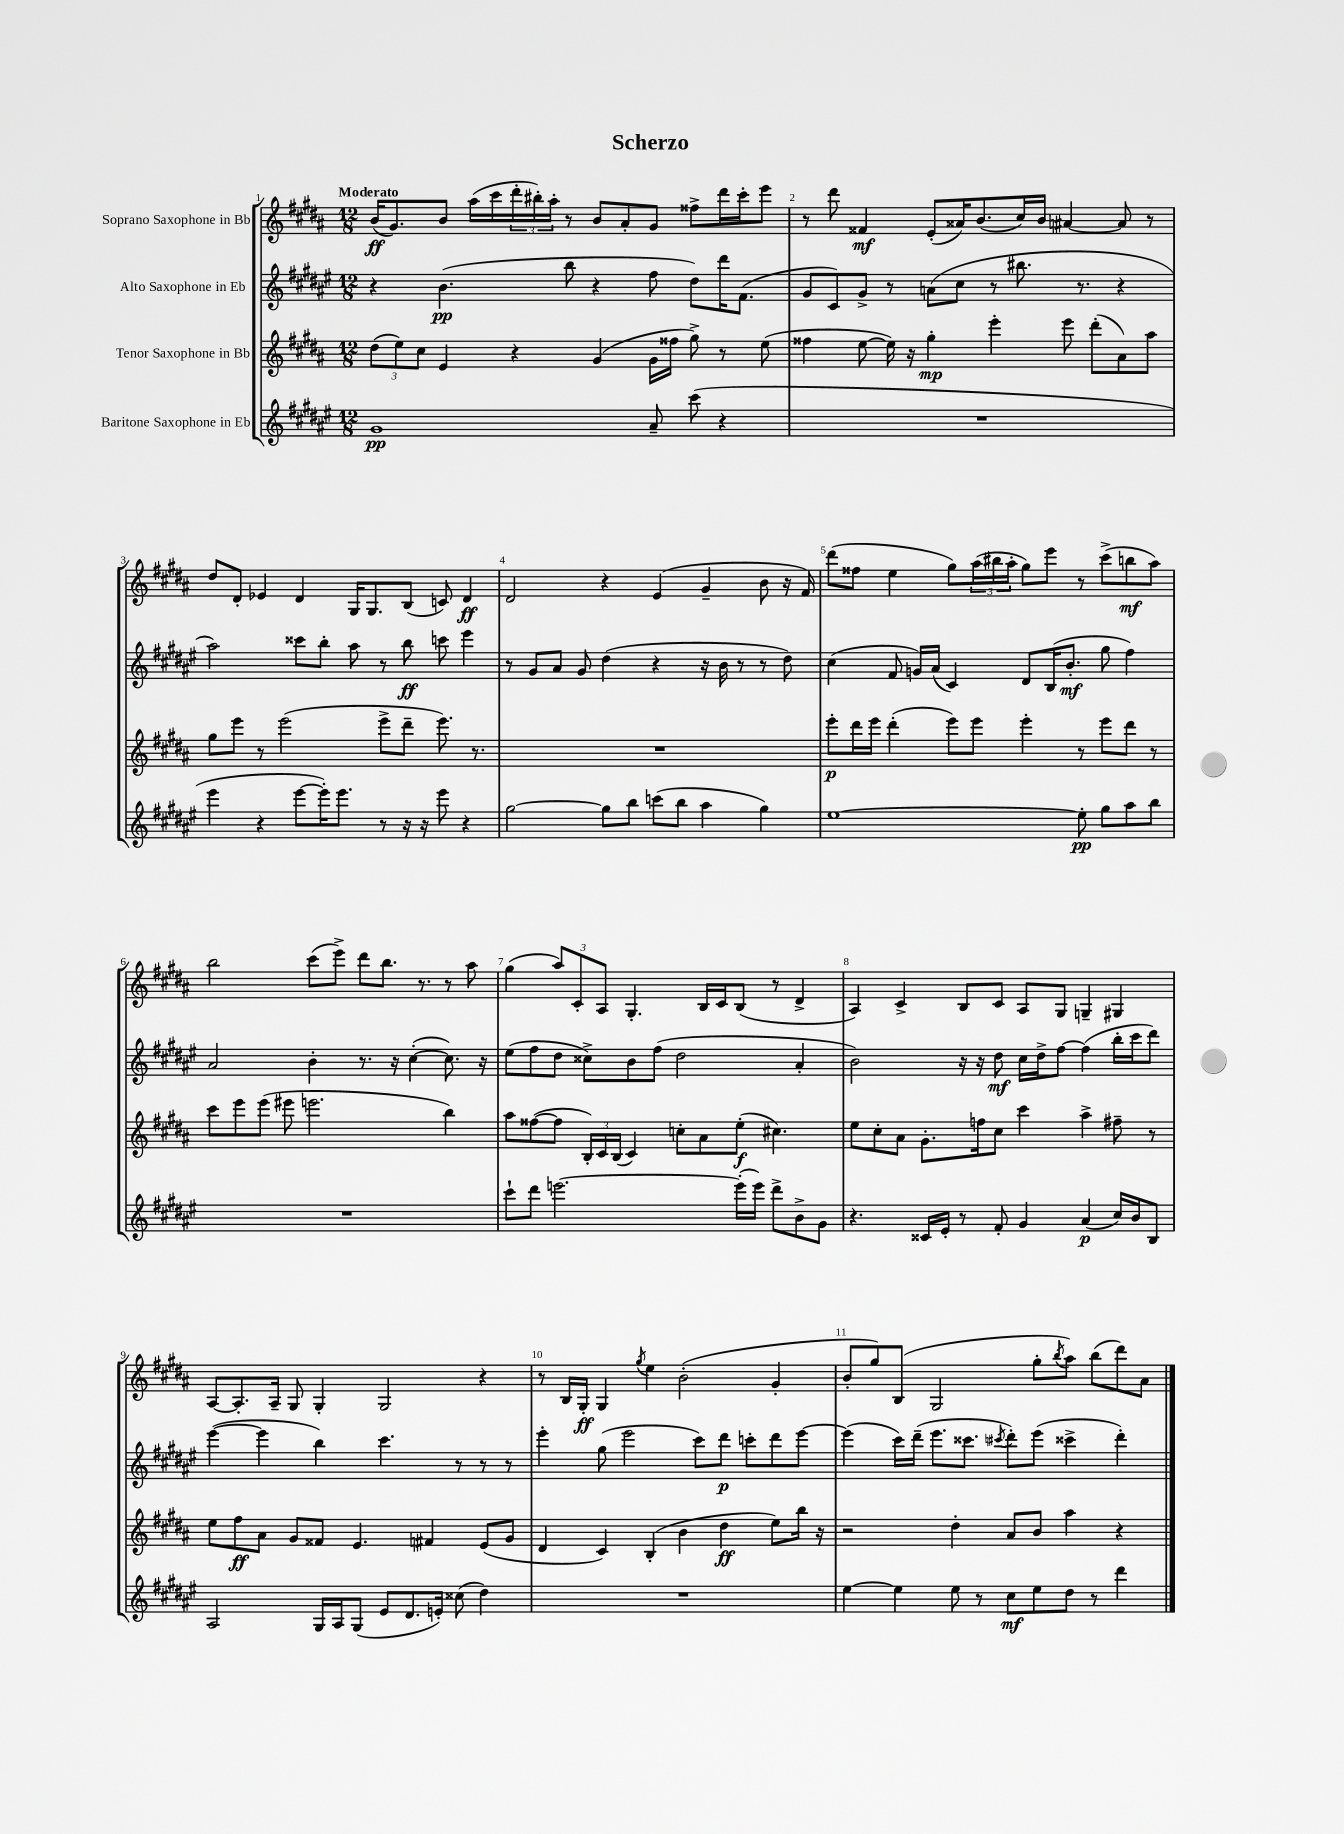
\header { title = "Scherzo" }
<<
\new StaffGroup <<
\new Staff = "s0" \with { instrumentName = "Soprano Saxophone in Bb" } {
    \clef treble \key b \major \numericTimeSignature \time 12/8 \tempo "Moderato"
    b'16\ff( gis'8.) b'8 ais''16( cis'''16 \tuplet 3/2 { dis'''16-. bis''16-.) ais''16-. } r8 b'8 ais'8-. gis'8 fisis''8-> dis'''16 cis'''16-. e'''8 |
    r8 dis'''8 fisis'4\mf e'8-.( aisis'16) b'8.( cis''16) b'16 ais'4~ ais'8 r8 |
    dis''8 dis'8-. ees'4 dis'4 gis16 gis8. b8( c'8) dis'4\ff |
    dis'2 r4 e'4( gis'4-- b'8 r16 fis'16) |
    dis'''8( fisis''8 e''4 gis''8) \tuplet 3/2 { ais''16( bis''16 ais''16-. } gis''8) e'''8 r8 cis'''8->( b''8\mf ais''8) |
    b''2 cis'''8( e'''8->) dis'''8 b''8. r8. r8 ais''8 |
    gis''4( \tuplet 3/2 { ais''8) cis'8-. ais8 } gis4.-. b16 cis'16 b8( r8 dis'4-> |
    ais4) cis'4-> b8 cis'8 ais8 gis8 g4-- gis4 |
    ais8~ ais8.-. ais16-- gis8 gis4-. gis2 r4 |
    r8 b16 gis16-.\ff gis4 \acciaccatura { gis''8 } e''4 b'2-.( gis'4-. |
    b'8-. gis''8) b8( gis2 gis''8-. \acciaccatura { b''8 } ais''8) b''8( dis'''8) ais'8 \bar "|." |
}
\new Staff = "s1" \with { instrumentName = "Alto Saxophone in Eb" } {
    \clef treble \key fis \major \numericTimeSignature \time 12/8
    r4 b'4.\pp( b''8 r4 fis''8 dis''8) dis'''16 fis'8.( |
    gis'8 cis'8) gis'8-> r8 a'8( cis''8 r8 bis''8. r8. r4 |
    ais''2) cisis'''8 b''8-. ais''8 r8 b''8\ff c'''8 eis'''4 |
    r8 gis'8 ais'8 gis'8 dis''4( r4 r16 b'16 r8 r8 dis''8) |
    cis''4( fis'8 g'16) ais'16( cis'4) dis'8 b16( b'8.-.\mf gis''8 fis''4) |
    ais'2 b'4-. r8. r16 cis''4~-.( cis''8.) r16 |
    eis''8( fis''8 dis''8 cisis''8->) b'8 fis''8( dis''2 ais'4-. |
    b'2) r16 r16 dis''8\mf cis''16 dis''16-> fis''8~ fis''4( b''16-. cis'''16 dis'''8) |
    eis'''4~( eis'''4 b''4) cis'''4. r8 r8 r8 |
    eis'''4-. gis''8( eis'''2 cis'''8) dis'''8\p c'''8-. dis'''8 eis'''8~ |
    eis'''4( cis'''16) dis'''16--( eis'''8. cisis'''8. \acciaccatura { cis'''8 } dis'''8-.) eis'''8( cisis'''4-> dis'''4-.) \bar "|." |
}
\new Staff = "s2" \with { instrumentName = "Tenor Saxophone in Bb" } {
    \clef treble \key b \major \numericTimeSignature \time 12/8
    \tuplet 3/2 { dis''8( e''8) cis''8 } e'4 r4 gis'4( gis'16 fisis''16 gis''8->) r8 e''8( |
    fisis''4 e''8~ e''16) r16 gis''4-.\mp e'''4-. e'''8 dis'''8-.( ais'8) ais''8 |
    gis''8 e'''8 r8 e'''2( e'''8-> dis'''8-- e'''8.) r8. |
    R1. |
    e'''8-.\p dis'''16 e'''16 dis'''4-.( e'''8) e'''8 e'''4-. r8 e'''8 dis'''8 r8 |
    cis'''8 e'''8 e'''8( eis'''8 e'''2. b''4) |
    ais''8 fisis''8~( fisis''8 \tuplet 3/2 { b16-.) cis'16 b16( } cis'4) c''8-. ais'8 e''8-.\f( cis''4.) |
    e''8 cis''8-. ais'8 gis'8.-. f''16 cis''8 cis'''4 ais''4-> fis''8-- r8 |
    e''8 fis''8\ff ais'8 gis'8 fisis'8 e'4. fis'4 e'8( gis'8 |
    dis'4 cis'4) b4-.( b'4 dis''4\ff e''8) b''16 r16 |
    r2 dis''4-. ais'8 b'8 ais''4 r4 \bar "|." |
}
\new Staff = "s3" \with { instrumentName = "Baritone Saxophone in Eb" } {
    \clef treble \key fis \major \numericTimeSignature \time 12/8
    gis'1\pp ais'8-- cis'''8( r4 |
    R1. |
    eis'''4 r4 eis'''8~ eis'''16-.) eis'''8. r8 r16 r16 eis'''8 r4 |
    gis''2~ gis''8 b''8 c'''8( b''8 ais''4 gis''4) |
    eis''1~ eis''8-.\pp gis''8 ais''8 b''8 |
    R1. |
    cis'''8-! dis'''8 e'''2.~ e'''16-.( e'''16) dis'''8-> b'8-> gis'8 |
    r4. cisis'16 eis'16-. r8 fis'8-. gis'4 ais'4\p( cis''16) b'16 b8 |
    ais2 gis16 ais16 gis8( eis'8 dis'8. e'16-.) cisis''8( dis''4) |
    R1. |
    eis''4~ eis''4 eis''8 r8 cis''8\mf eis''8 dis''8 r8 dis'''4 \bar "|." |
}
>>
>>
\layout { \context { \Score \override BarNumber.break-visibility = ##(#f #t #t) barNumberVisibility = #all-bar-numbers-visible } }
